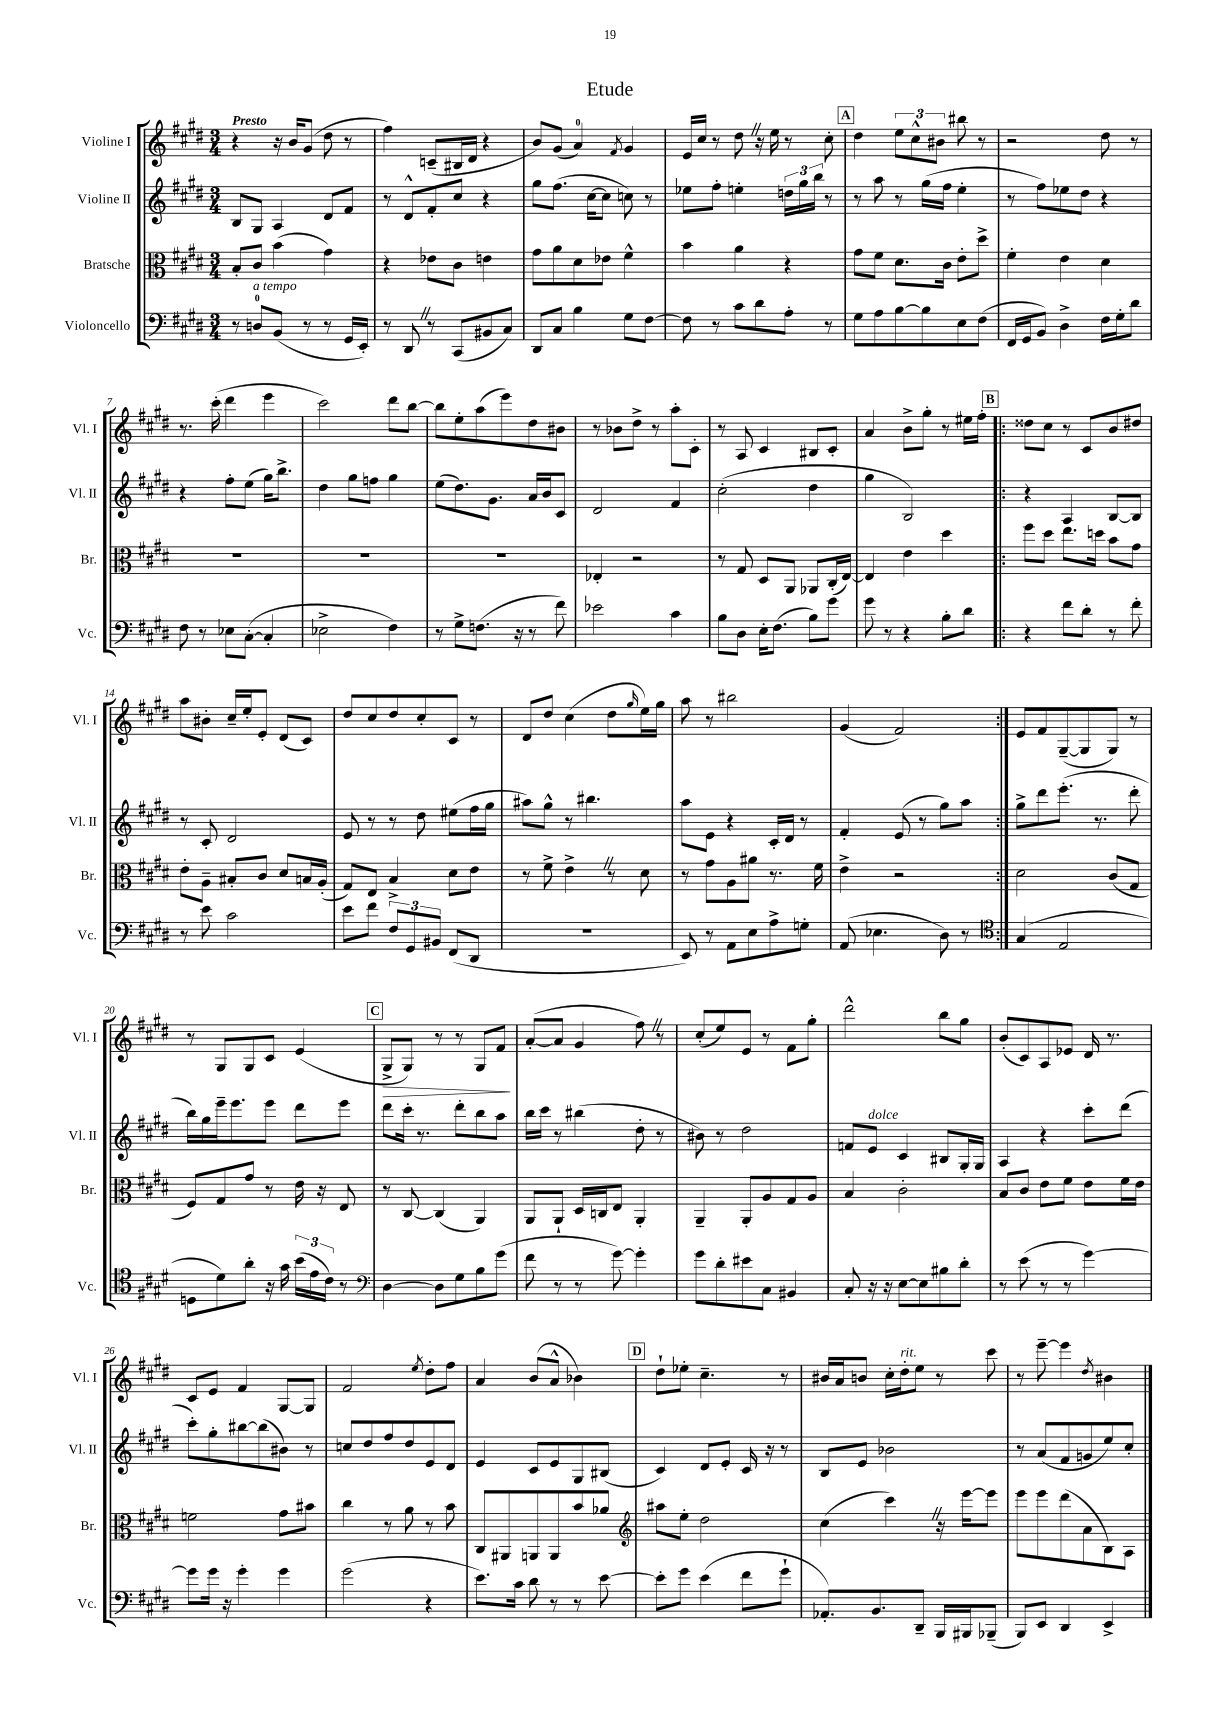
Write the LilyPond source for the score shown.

\header { title = "Etude" }
<<
\new StaffGroup <<
\new Staff = "s0" \with { instrumentName = "Violine I" shortInstrumentName = "Vl. I" } {
    \clef treble \key e \major \numericTimeSignature \time 3/4 \tempo "Presto"
    r4 r16 b'16 gis'8( dis''8 r8 |
    fis''4) c'8--( bis16 dis'16 r4 |
    b'8) gis'8( a'4-0) \acciaccatura { fis'8 } gis'4 |
    e'16 cis''16 r8 dis''8 \once \override BreathingSign.text = \markup { \musicglyph "scripts.caesura.straight" } \breathe r16 e''16 r8 cis''8-. |
    \mark \markup { \box "A" } dis''4 \tuplet 3/2 { e''8 cis''8-^ bis'8 } bis''8 r8 |
    r2 dis''8 r8 |
    r8. cis'''16-.( dis'''4 e'''4 |
    cis'''2) dis'''8 b''8~ |
    b''8 e''8-. a''8( e'''8) dis''8 bis'8 |
    r8 bes'8 dis''8-> r8 a''8-. cis'8-. |
    r8 a8 cis'4 bis8 cis'8-. |
    a'4 b'8-> gis''8-. r8 eis''16 fis''16-. |
    \repeat volta 2 { \mark \markup { \box "B" } disis''8 cis''8 r8 cis'8 b'8 dis''8 |
    a''8 bis'8-. cis''16-- e''16-. e'8-. dis'8( cis'8) |
    dis''8 cis''8 dis''8 cis''8-. cis'8 r8 |
    dis'8 dis''8 cis''4( dis''8 \grace { gis''16 } e''16) gis''16 |
    a''8 r8 bis''2 |
    gis'4( fis'2) | }
    e'8 fis'8 gis8~--( gis8 gis8) r8 |
    r8 gis8 gis8 cis'8 e'4( |
    \mark \markup { \box "C" } gis8->\> gis8) r8 r8 gis8 fis'8\! |
    a'8~-.( a'8 gis'4 fis''8) \once \override BreathingSign.text = \markup { \musicglyph "scripts.caesura.straight" } \breathe r8 |
    cis''8-.( e''8) e'8 r8 fis'8 gis''8-. |
    dis'''2-^ b''8 gis''8 |
    b'8-.( cis'8) a8 ees'8 dis'16 r8. |
    cis'8 e'8 fis'4 gis8~ gis8 |
    fis'2 \acciaccatura { e''8 } dis''8-. fis''8 |
    a'4 b'8( a'8-^ bes'4) |
    \mark \markup { \box "D" } dis''8-! ees''8-. cis''4.-- r8 |
    bis'16 a'16 b'8 cis''16-. dis''16-.^\markup { \italic "rit." } e''8 r8 cis'''8 |
    r8 e'''8~-- e'''4 \acciaccatura { dis''8 } bis'4 \bar "|." |
}
\new Staff = "s1" \with { instrumentName = "Violine II" shortInstrumentName = "Vl. II" } {
    \clef treble \key e \major \numericTimeSignature \time 3/4
    b8 gis8 a4 dis'8 fis'8 |
    r8 dis'8-^ fis'8-. cis''8 r4 |
    gis''8 fis''8.( cis''16~ cis''8 c''8) r8 |
    ees''8 fis''8-. e''4-. \tuplet 3/2 { d''16 gis''16 b''16 } r8 |
    \mark \markup { \box "A" } r8 a''8 r8 gis''16( fis''16 e''4-. |
    r8 fis''8) ees''8 dis''8 r4 |
    r4 fis''8-. e''8( gis''16) b''8.-> |
    dis''4 gis''8 f''8 gis''4 |
    e''8( dis''8.) gis'8. a'16 b'16 cis'8 |
    dis'2 fis'4 |
    cis''2-.( dis''4 |
    gis''4 b2) |
    \repeat volta 2 { \mark \markup { \box "B" } r4 a4 b8~ b8 |
    r8 cis'8-. dis'2 |
    e'8 r8 r8 dis''8 eis''8( fis''16 gis''16 |
    ais''8) gis''8-^ r8 bis''4. |
    a''8 e'8 r4 cis'16-. dis'16 r8 |
    fis'4-. e'8( r8 gis''8) a''8 | }
    gis''8-> dis'''8 e'''8.-.( r8. dis'''8-. |
    b''16) gis''16 e'''16-- e'''8. e'''8 dis'''8 e'''8 |
    \mark \markup { \box "C" } dis'''8 cis'''16-. r8. dis'''8-. b''8 a''8 |
    b''16 cis'''16 r8 bis''4( dis''8-. r8 |
    bis'8) r8 dis''2 |
    f'8 e'8^\markup { \italic "dolce" } cis'4 bis8 gis16-. gis16 |
    a4 r4 cis'''8-. dis'''8( |
    cis'''8-.) gis''8-. bis''8~ bis''8( bis'8) r8 |
    c''8 dis''8 fis''8 dis''8 e'8 dis'8 |
    e'4 cis'8 e'8 gis8 bis8( |
    \mark \markup { \box "D" } cis'4) dis'8 e'8-. cis'16 r16 r8 |
    b8 e'8 bes'2 |
    r8 a'8( fis'8 g'8 e''8) cis''8-. \bar "|." |
}
\new Staff = "s2" \with { instrumentName = "Bratsche" shortInstrumentName = "Br." } {
    \clef alto \key e \major \numericTimeSignature \time 3/4
    b8-. cis'8 b'4( gis'4) |
    r4 ees'8 cis'8 e'4 |
    gis'8 a'8 dis'8 ees'8 fis'4-^ |
    b'4 a'4 r4 |
    \mark \markup { \box "A" } gis'8 fis'8 dis'8. cis'16 e'8-. dis''8-> |
    fis'4-. e'4 dis'4 |
    R2. |
    R2. |
    R2. |
    ees4-. r2 |
    r8 gis8 dis8 a,8 aes,8 cis16-.( e16~) |
    e4 e'4 dis''4 |
    \repeat volta 2 { \mark \markup { \box "B" } fis''8 dis''8 e''8. d''16 b'8 gis'8 |
    e'8-. a8-- bis8-. cis'8 dis'8 b16 a16-.( |
    gis8) e8 b4-> dis'8 e'8 |
    r8 fis'8-> e'4-> \once \override BreathingSign.text = \markup { \musicglyph "scripts.caesura.straight" } \breathe r8 dis'8 |
    r8 gis'8 a8 ais'8 r8. fis'16 |
    e'4-> r2 | }
    dis'2 cis'8( gis8 |
    fis8) gis8 gis'8 r8 e'16 r16 e8 |
    \mark \markup { \box "C" } r8 cis8~ cis4( a,4) |
    a,8 a,8-! dis16 c16 e8 a,4-. |
    a,4-- a,8-. a8 gis8 a8 |
    b4 cis'2-. |
    b8 cis'8 e'8 fis'8 e'8 fis'16 e'16 |
    f'2 gis'8 bis'8 |
    cis''4 r8 a'8 r8 b'8 |
    cis8 ais,8 a,8 a,8 b'8 aes'8 |
    \mark \markup { \box "D" } \clef treble ais''8 e''8-. dis''2 |
    cis''4( cis'''4) \once \override BreathingSign.text = \markup { \musicglyph "scripts.caesura.straight" } \breathe r16 e'''16~ e'''8 |
    e'''8 e'''8 dis'''8( a'8 b8) a8 \bar "|." |
}
\new Staff = "s3" \with { instrumentName = "Violoncello" shortInstrumentName = "Vc." } {
    \clef bass \key e \major \numericTimeSignature \time 3/4
    r8 d8-0^\markup { \italic "a tempo" } b,8( r8 r8 gis,16 e,16-.) |
    r8 dis,8 \once \override BreathingSign.text = \markup { \musicglyph "scripts.caesura.straight" } \breathe r8 cis,8( bis,8 cis8) |
    dis,8 cis8 b4 gis8 fis8~ |
    fis8 r8 cis'8 dis'8 a8-. r8 |
    \mark \markup { \box "A" } gis8 a8 b8~ b8 e8 fis8( |
    fis,16 gis,16 b,8) dis4-> fis16 gis16-. dis'8 |
    fis8 r8 ees8 cis8~-.( cis4-. |
    ees2-> fis4) |
    r8 gis8-> f8.( r16 r8 fis'8) |
    ees'2 cis'4 |
    b8 dis8 e16-. fis8.( b8) gis'8 |
    gis'8 r8 r4 b8-. dis'8 |
    \repeat volta 2 { \mark \markup { \box "B" } r4 fis'8 dis'8-. r8 fis'8-. |
    r8 e'8 cis'2 |
    e'8 fis'8 \tuplet 3/2 { fis8 gis,8 bis,8 } fis,8( dis,8 |
    R2. |
    e,8) r8 a,8 e8 a8-> g8-. |
    a,8( ees4. dis8) r8 | }
    \clef tenor gis4( e2 |
    d8 dis'8) a'8-. r16 gis'16 \tuplet 3/2 { b'16( e'16 cis'16) } r8 |
    \mark \markup { \box "C" } \clef bass dis4~ dis8 gis8 b8 gis'8( |
    fis'8 r8 r8 gis'8~) gis'4-. |
    gis'8 dis'8-. eis'8 cis8 bis,4 |
    cis8-. r16 r16 e8~ e8 bis8 dis'8-. |
    r8 e'8( r8 r8 gis'4~) |
    gis'8 gis'16 r16 gis'4-. gis'4 |
    gis'2( r4 |
    e'8.) cis'16 dis'8 r8 r8 e'8~ |
    \mark \markup { \box "D" } e'8-. gis'8 e'4( fis'8 gis'8-! |
    aes,8.-.) b,8. dis,8-- b,,16 bis,,16 bes,,8--( |
    b,,8) e,8 dis,4 e,4-> \bar "|." |
}
>>
>>
